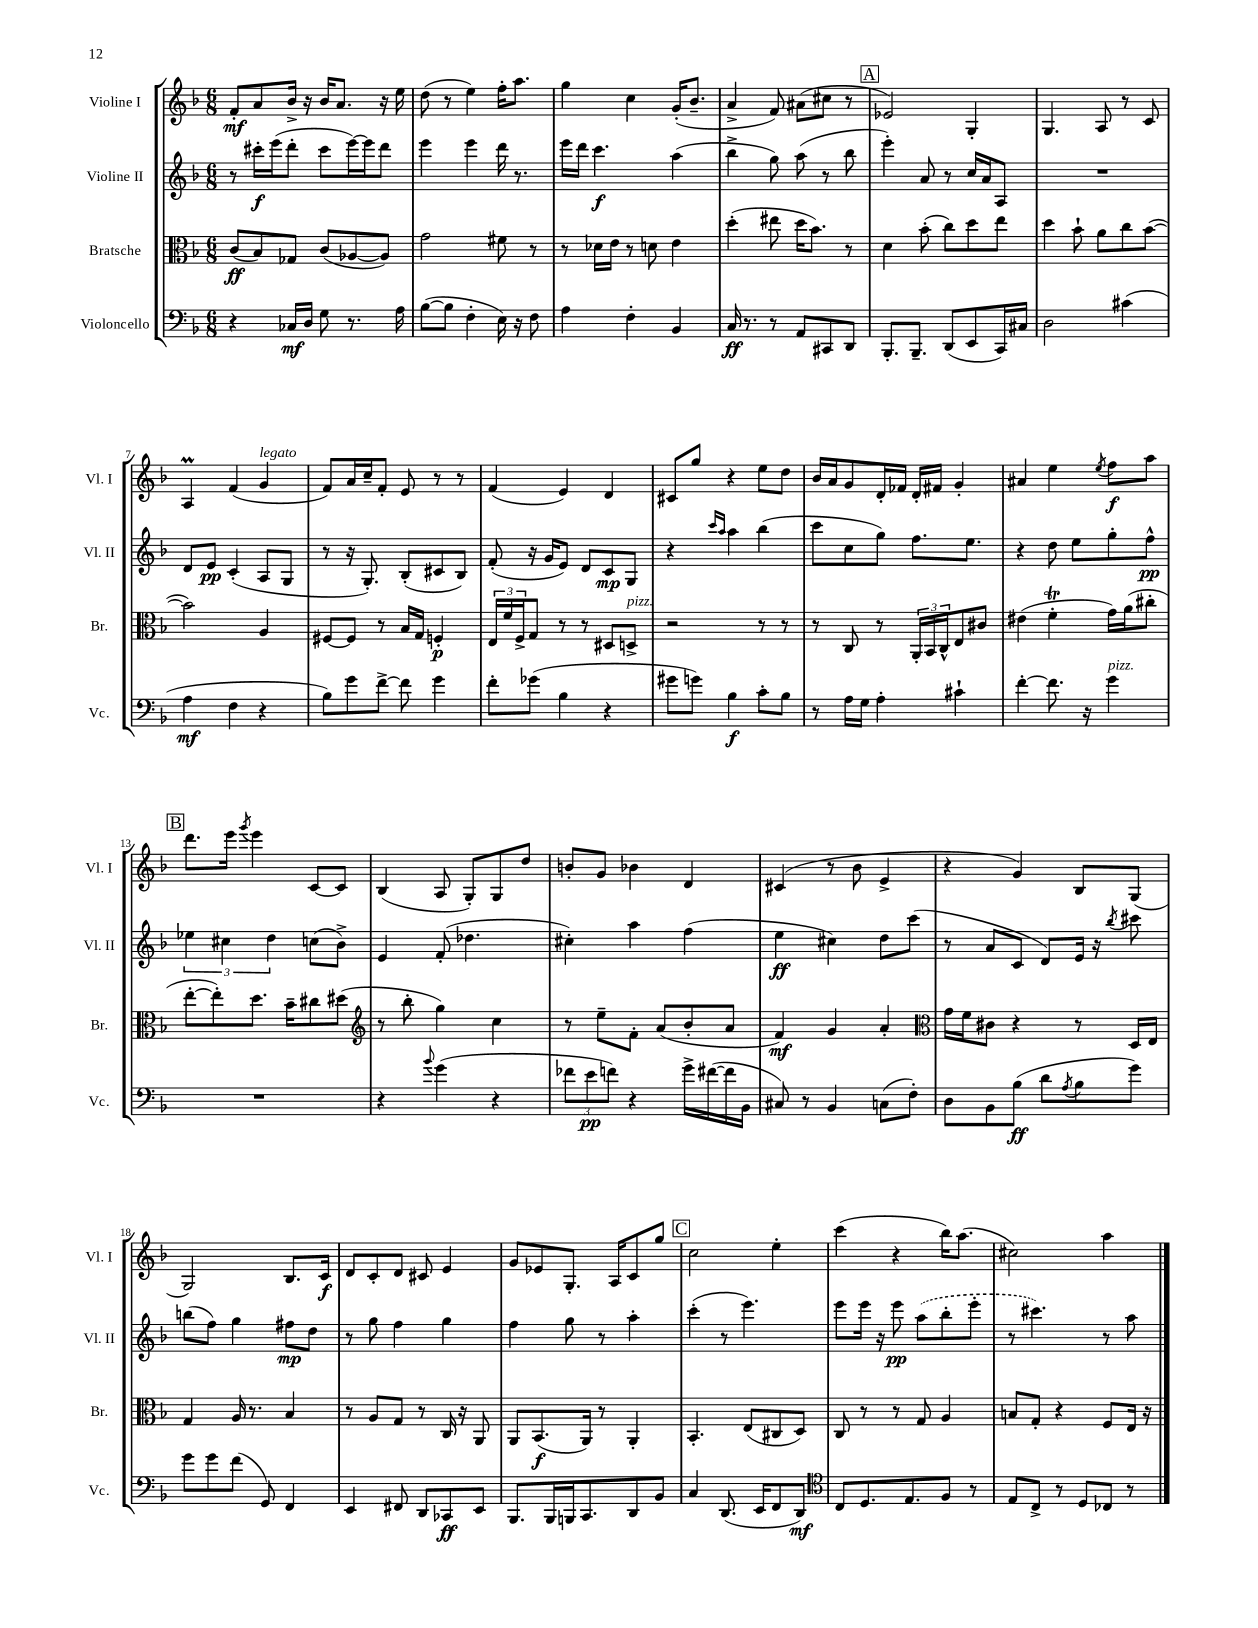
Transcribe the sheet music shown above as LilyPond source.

<<
\new StaffGroup <<
\new Staff = "s0" \with { instrumentName = "Violine I" shortInstrumentName = "Vl. I" } {
    \clef treble \key f \major \numericTimeSignature \time 6/8
    f'8-.\mf a'8 bes'16-> r16 bes'16 a'8. r16 e''16 |
    d''8( r8 e''4) f''16-. a''8. |
    g''4 c''4 g'16-.( bes'8.-- |
    a'4-> f'8) ais'8( cis''8 r8 |
    \mark \markup { \box "A" } ees'2) g4-. |
    g4. a8 r8 c'8 |
    a4\prall f'4( g'4^\markup { \italic "legato" } |
    f'8) a'16 c''16-- f'8-. e'8 r8 r8 |
    f'4( e'4) d'4 |
    cis'8 g''8 r4 e''8 d''8 |
    bes'16 a'16 g'8 d'16-. fes'16 d'16-. fis'16 g'4-. |
    ais'4 e''4 \acciaccatura { e''8 } f''8\f a''8 |
    \mark \markup { \box "B" } d'''8. e'''16 \acciaccatura { g'''8 } e'''4 c'8~ c'8 |
    bes4( a8 g8-.) g8 d''8 |
    b'8-. g'8 bes'4 d'4 |
    cis'4( r8 bes'8 e'4-> |
    r4 g'4) bes8 g8( |
    g2) bes8. c'16\f |
    d'8 c'8-. d'8 cis'8 e'4 |
    g'8 ees'8 g8.-. a16 c'8 g''8 |
    \mark \markup { \box "C" } c''2 e''4-. |
    c'''4( r4 bes''16) a''8.( |
    cis''2) a''4 \bar "|." |
}
\new Staff = "s1" \with { instrumentName = "Violine II" shortInstrumentName = "Vl. II" } {
    \clef treble \key f \major \numericTimeSignature \time 6/8
    r8 cis'''16-.\f e'''16( d'''8-. cis'''8 e'''16~) e'''16 d'''8 |
    e'''4 e'''4 d'''16 r8. |
    e'''16 d'''16 c'''4.\f a''4( |
    bes''4-> g''8) a''8( r8 bes''8 |
    \mark \markup { \box "A" } e'''4-.) a'8 r8 c''16 a'16 a8 |
    R2. |
    d'8 e'8\pp c'4-.( a8 g8 |
    r8 r16 g8.-.) bes8-.( cis'8 bes8) |
    f'8-.( r16 g'16 e'8) d'8 c'8\mp g8 |
    r4 \grace { c'''16 a''16 } a''4 bes''4( |
    c'''8 c''8 g''8) f''8. e''8. |
    r4 d''8 e''8 g''8-. f''8-^\pp |
    \mark \markup { \box "B" } \tuplet 3/2 { ees''4 cis''4 d''4 } c''8( bes'8->) |
    e'4 f'8-.( des''4. |
    cis''4-.) a''4 f''4( |
    e''4\ff cis''4) d''8 c'''8( |
    r8 a'8 c'8 d'8) e'16 r16 \acciaccatura { bes''8 } cis'''8 |
    b''8( f''8) g''4 fis''8\mp d''8 |
    r8 g''8 f''4 g''4 |
    f''4 g''8 r8 a''4-. |
    \mark \markup { \box "C" } c'''4-.( r8 e'''4.) |
    e'''8 e'''16 r16 e'''8\pp \once \slurDashed a''8( bes''8-. e'''8-. |
    r8 cis'''4.) r8 a''8 \bar "|." |
}
\new Staff = "s2" \with { instrumentName = "Bratsche" shortInstrumentName = "Br." } {
    \clef alto \key f \major \numericTimeSignature \time 6/8
    c'8\ff( bes8) ges8 c'8( aes8~ aes8) |
    g'2 fis'8 r8 |
    r8 des'16 e'16 r8 d'8 e'4 |
    d''4-.( eis''8 d''16 bes'8.) r8 |
    \mark \markup { \box "A" } d'4 bes'8-.( c''8) d''8 e''8 |
    d''4 bes'8-! a'8 c''8 bes'8~( |
    bes'2) a4 |
    fis8~ fis8 r8 bes16 g16 f4-.\p |
    \tuplet 3/2 { e16 f'16 f16-> } g8 r8 r8 dis8 d8->^\markup { \italic "pizz." } |
    r2 r8 r8 |
    r8 c8 r8 \tuplet 3/2 { a,16-. bes,16 c16-^ } e8 cis'8 |
    eis'4( f'4-.\trill g'16) a'16( cis''8-. |
    \mark \markup { \box "B" } e''8~-. e''8-.) d''8. bes'16-- cis''8 dis''8( |
    \clef treble r8 bes''8-. g''4) c''4 |
    r8 e''8-- f'8-. a'8( bes'8-. a'8 |
    f'4\mf) g'4 a'4-. |
    \clef alto g'16 f'16 cis'8 r4 r8 d16 e16 |
    g4 a16 r8. bes4 |
    r8 a8 g8 r8 c16 r16 a,8 |
    a,8 bes,8.\f( a,16) r8 a,4-. |
    \mark \markup { \box "C" } bes,4.-. e8( cis8 d8) |
    c8 r8 r8 g8 a4 |
    b8 g8-. r4 f8 e16 r16 \bar "|." |
}
\new Staff = "s3" \with { instrumentName = "Violoncello" shortInstrumentName = "Vc." } {
    \clef bass \key f \major \numericTimeSignature \time 6/8
    r4 ces16\mf d16 g8 r8. a16 |
    bes8~( bes8 f4-. e16) r16 f8 |
    a4 f4-. bes,4 |
    c16\ff r8. r8 a,8 cis,8 d,8 |
    \mark \markup { \box "A" } bes,,8.-. bes,,8.-- d,8( e,8 c,16) cis16 |
    d2 cis'4( |
    a4\mf f4 r4 |
    bes8) g'8 f'8~-> f'8 g'4 |
    f'8-. ges'8( bes4 r4 |
    gis'8 g'8) bes4\f c'8-. bes8 |
    r8 a16 g16 a4-. cis'4-! |
    f'4~-. f'8. r16 g'4^\markup { \italic "pizz." } |
    \mark \markup { \box "B" } R2. |
    r4 \appoggiatura { bes'8 } g'4( r4 |
    \tuplet 3/2 { fes'8 e'8\pp f'8) } r4 g'16-> fis'16~( fis'16 bes,16 |
    cis8) r8 bes,4 c8( f8-.) |
    d8 bes,8 bes8\ff( d'8 \acciaccatura { a8 } bes8 g'8) |
    g'8 g'8 f'8( g,8) f,4 |
    e,4 fis,8 d,8 ces,8\ff e,8 |
    bes,,8. bes,,16 b,,16 c,8. d,8 bes,8 |
    \mark \markup { \box "C" } c4 d,8.( e,16 f,8 d,8\mf) |
    \clef tenor c8 d8. e8. f8 r8 |
    e8 c8-> r8 d8 ces8 r8 \bar "|." |
}
>>
>>
